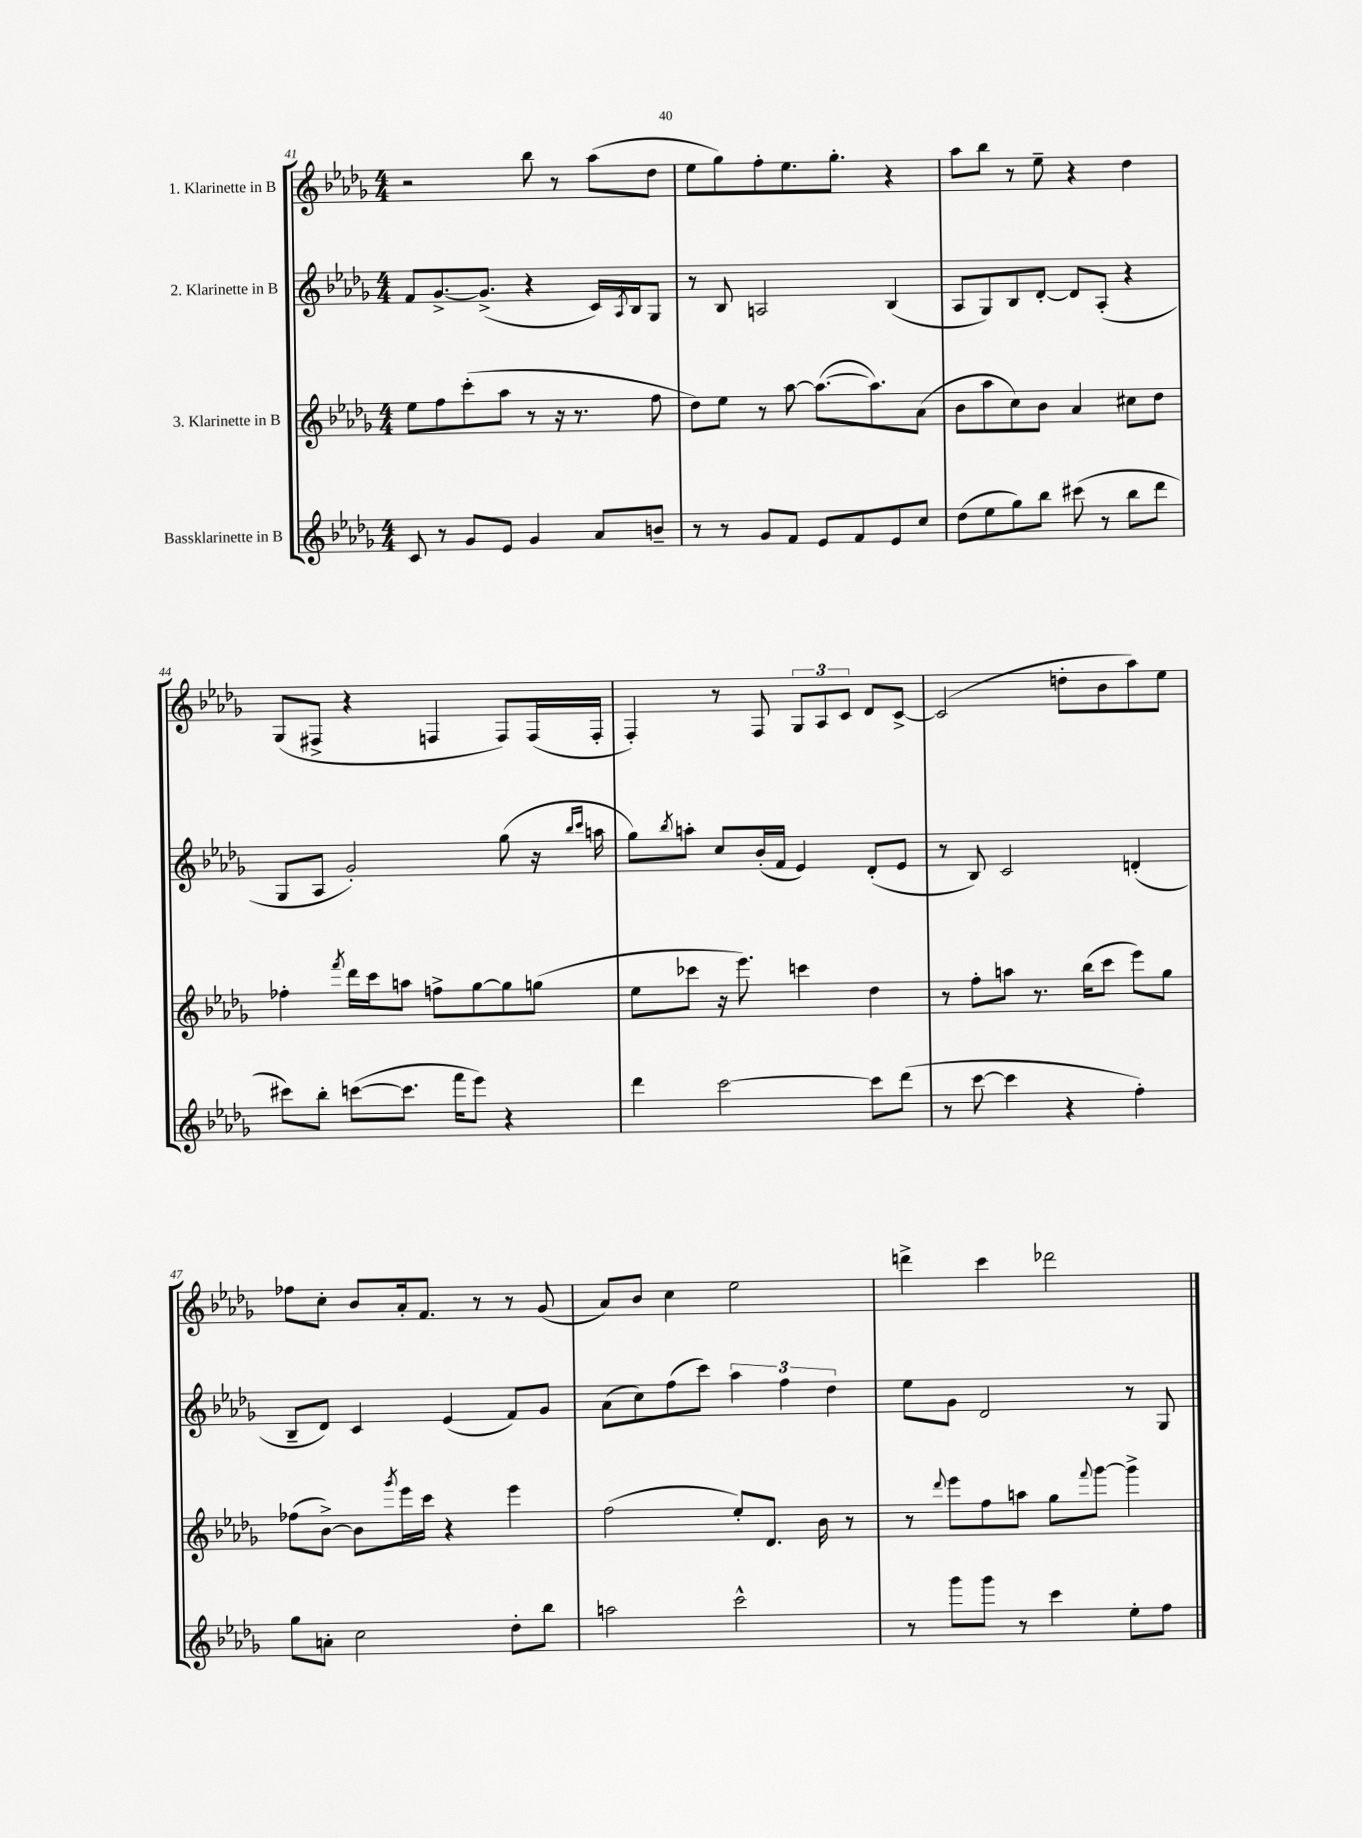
<<
\new StaffGroup <<
\new Staff = "s0" \with { instrumentName = "1. Klarinette in B" } {
    \clef treble \key des \major \numericTimeSignature \time 4/4
    r2 bes''8 r8 aes''8( des''8 |
    ees''8 ges''8) f''8-. ees''8. ges''8.-. r4 |
    aes''8 bes''8 r8 ees''8-- r4 des''4 |
    ges8( fis8-> r4 f4 f8) f16( f16-. |
    f4-.) r8 f8 \tuplet 3/2 { ges8 aes8 c'8 } des'8 c'8~-> |
    c'2( d''8-. bes'8 aes''8) ees''8 |
    fes''8 c''8-. bes'8 aes'16-. f'8. r8 r8 ges'8( |
    aes'8) bes'8 c''4 ees''2 |
    d'''4-> c'''4 des'''2 \bar "|." |
}
\new Staff = "s1" \with { instrumentName = "2. Klarinette in B" } {
    \clef treble \key des \major \numericTimeSignature \time 4/4
    f'8 ges'8.~-> ges'8.->( r4 c'16) \acciaccatura { aes8 } bes16 ges8 |
    r8 bes8 a2 bes4( |
    aes8 ges8) bes8 des'8~-. des'8 aes8-.( r4 |
    ges8 aes8 ges'2-.) ges''8( r16 \grace { bes''16 c'''16 } a''16 |
    ges''8) \acciaccatura { bes''8 } a''8-. c''8 bes'16-.( f'16 ees'4) des'8-.( ees'8 |
    r8 bes8) c'2 d'4-.( |
    bes8-- des'8) c'4 ees'4( f'8) ges'8 |
    aes'8( c''8) f''8( c'''8) \tuplet 3/2 { aes''4 f''4 des''4 } |
    ees''8 ges'8 des'2 r8 ges8 \bar "|." |
}
\new Staff = "s2" \with { instrumentName = "3. Klarinette in B" } {
    \clef treble \key des \major \numericTimeSignature \time 4/4
    ees''8 f''8 c'''8-.( aes''8 r8 r16 r8. f''8 |
    des''8) ees''8 r8 aes''8~ aes''8.~( aes''8.) aes'8( |
    bes'8 aes''8 c''8) bes'8 aes'4 cis''8 des''8 |
    fes''4-. \acciaccatura { f'''8 } des'''16 c'''16 a''8 f''8-> ges''8~ ges''8 g''8( |
    ees''8 ces'''8 r16 ees'''8.) c'''4 des''4 |
    r8 f''8-. a''8 r8. bes''16( c'''8 ees'''8) ges''8 |
    fes''8( bes'8~->) bes'8 \acciaccatura { ges'''8 } ees'''16 c'''16 r4 ees'''4 |
    f''2( ees''8-.) des'8. bes'16 r8 |
    r8 \appoggiatura { des'''8 } ees'''8 f''8 a''8 ges''8 \appoggiatura { f'''8 } ges'''8~ ges'''4-> \bar "|." |
}
\new Staff = "s3" \with { instrumentName = "Bassklarinette in B" } {
    \clef treble \key des \major \numericTimeSignature \time 4/4
    c'8 r8 ges'8 ees'8 ges'4 aes'8 b'8-- |
    r8 r8 ges'8 f'8 ees'8 f'8 ees'8 c''8 |
    des''8( ees''8 ges''8) bes''8 cis'''8( r8 bes''8 des'''8 |
    cis'''8) bes''8-. c'''8~( c'''8. f'''16 ees'''8) r4 |
    des'''4 c'''2~ c'''8 des'''8( |
    r8 c'''8~ c'''4 r4 f''4-.) |
    ges''8 a'8-. c''2 des''8-. bes''8 |
    a''2 c'''2-^ |
    r8 ges'''8 ges'''8 r8 c'''4 ees''8-. f''8 \bar "|." |
}
>>
>>
\layout { \context { \Score currentBarNumber = #41 } }
